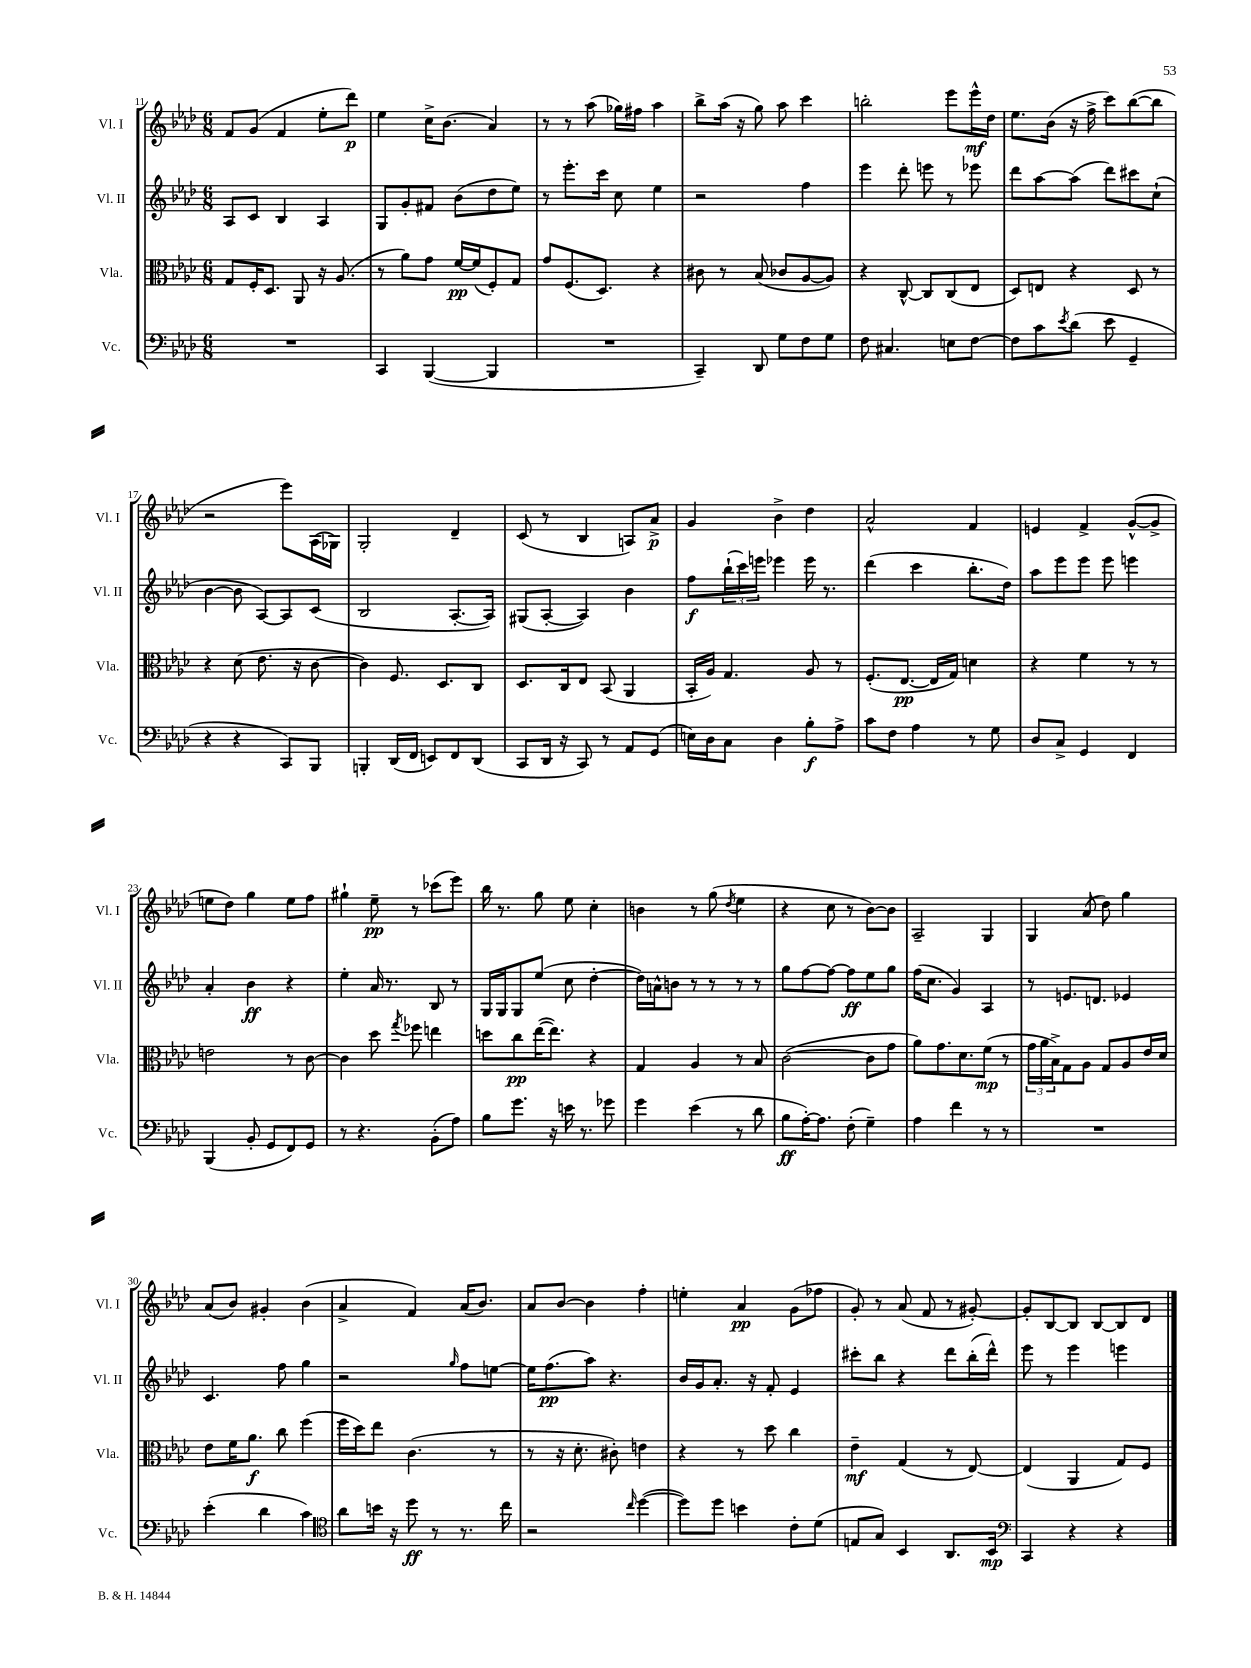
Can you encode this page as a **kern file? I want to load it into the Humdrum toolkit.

**kern	**dynam	**kern	**dynam	**kern	**dynam	**kern	**dynam
*part4	*part4	*part3	*part3	*part2	*part2	*part1	*part1
*staff4	*staff4	*staff3	*staff3	*staff2	*staff2	*staff1	*staff1
*I"Vc.	*	*I"Vla.	*	*I"Vl. II	*	*I"Vl. I	*
*I'Vc.	*	*I'Vla.	*	*I'Vl. II	*	*I'Vl. I	*
*clefF4	*	*clefC3	*	*clefG2	*	*clefG2	*
*k[b-e-a-d-]	*	*k[b-e-a-d-]	*	*k[b-e-a-d-]	*	*k[b-e-a-d-]	*
*M6/8	*	*M6/8	*	*M6/8	*	*M6/8	*
=11	=11	=11	=11	=11	=11	=11	=11
2.r	.	8G/L	.	8A-/L	.	8f/L	.
.	.	16F'/K	.	8c/J	.	(8g/J	.
.	.	8.D-/J	.	.	.	.	.
.	.	.	.	4B-/	.	4f/	.
.	.	8AA-/	.	.	.	.	.
.	.	16r	.	4A-/	.	8ee-'\L	.
.	.	(8.A-/	.	.	.	.	.
.	.	.	.	.	.	8ddd-\J)	p
=12	=12	=12	=12	=12	=12	=12	=12
4CC/	.	8r	.	8G/L	.	4ee-\	.
.	.	8a-\L)	.	8g'/	.	.	.
([4BBB-/	.	8g\J	.	8f#X/J	.	16cc^\KL	.
.	.	.	.	.	.	(8.b-\J	.
.	.	[16f/LL	pp	(8b-\L	.	.	.
.	.	(16f/J]	.	.	.	.	.
4BBB-/]	.	8F'/)	.	8dd-\	.	4a-/)	.
.	.	8G/J	.	8ee-\J)	.	.	.
=13	=13	=13	=13	=13	=13	=13	=13
2.r	.	8g/L	.	8r	.	8r	.
.	.	(8.F/	.	8.eee-'\L	.	8r	.
.	.	.	.	.	.	(8aa-\	.
.	.	8.D-/J)	.	16ccc\Jk	.	.	.
.	.	.	.	8cc\	.	16gg-X\LL)	.
.	.	.	.	.	.	16ff#X\JJ	.
.	.	4r	.	4ee-\	.	4aa-\	.
=14	=14	=14	=14	=14	=14	=14	=14
4CC~/)	.	8c#X\	.	2r	.	8bb-^\L	.
.	.	8r	.	.	.	(16aa-\Jk	.
.	.	.	.	.	.	16r	.
8DD-/	.	(8B-/	.	.	.	8gg\)	.
8G\L	.	8c-X/L	.	.	.	8aa-\	.
8F\	.	[8A-/	.	4ff\	.	4ccc\	.
8G\J	.	8A-/J])	.	.	.	.	.
=15	=15	=15	=15	=15	=15	=15	=15
8F\	.	4r	.	4eee-\	.	2bbn'\	.
4.C#X/	.	.	.	.	.	.	.
.	.	[8C^^/	.	8ddd-'\	.	.	.
.	.	8C/L]	.	8eeen\	.	.	.
8En\L	.	(8C/	.	8r	.	8eee-\L	.
[8F\J	.	8E-/J	.	8eee-X\	.	16eee-^^\L	mf
.	.	.	.	.	.	16dd-\JJ	.
=16	=16	=16	=16	=16	=16	=16	=16
8F\L]	.	8D-/L)	.	8ddd-\L	.	8.ee-\L	.
8c\	.	8En/J	.	[8aa-\	.	.	.
.	.	.	.	.	.	(16b-\Jk	.
8qe-/	.	.	.	.	.	.	.
(8d-\J	.	4r	.	(8aa-\J]	.	16r	.
.	.	.	.	.	.	16ff^\	.
8e-\	.	.	.	8ddd-\L)	.	8ccc\L)	.
4GG~/	.	8D-/	.	8ccc#X\	.	([8bb-\	.
.	.	8r	.	(8cc`\J	.	8bb-\J]	.
!!LO:LB:g=z
=17	=17	=17	=17	=17	=17	=17	=17
4r	.	4r	.	[4b-\	.	2r	.
4r	.	(8d-\	.	8b-\]	.	.	.
.	.	8.e-\	.	[8A-/L)	.	.	.
8CC/L)	.	.	.	8A-/]	.	8eee-\L)	.
.	.	16r	.	.	.	.	.
8BBB-/J	.	[8c\	.	(8c/J	.	(16A-\L	.
.	.	.	.	.	.	16G-X\JJ)	.
=18	=18	=18	=18	=18	=18	=18	=18
4BBBn'/	.	4c\])	.	2B-/	.	2G'/	.
(16DD-/LL	.	8.F/	.	.	.	.	.
16FF/JJ	.	.	.	.	.	.	.
8EEn/L)	.	.	.	.	.	.	.
.	.	8.D-/L	.	.	.	.	.
8FF/	.	.	.	[8.A-'/L	.	4d-~/	.
(8DD-/J	.	8C/J	.	.	.	.	.
.	.	.	.	16A-/Jk])	.	.	.
=19	=19	=19	=19	=19	=19	=19	=19
8CC/L	.	8.D-/L	.	(8G#X/L	.	(8c/	.
16DD-/Jk	.	.	.	[8A-'/J	.	8r	.
16r	.	16C/k	.	.	.	.	.
8CC/)	.	8E-/J	.	4A-/])	.	4B-/	.
8r	.	(8BB-/	.	.	.	.	.
8AA-/L	.	4AA-/	.	4b-\	.	8An/L)	.
(8GG/J	.	.	.	.	.	8a-^/J	p
=20	=20	=20	=20	=20	=20	=20	=20
16En\LL)	.	16BB-'/LL	.	8ff\L	f	4g/	.
16D-\J	.	16A-/JJ)	.	.	.	.	.
8C\J	.	4.G/	.	(24bb-`\L	.	.	.
.	.	.	.	24ccc\)	.	.	.
.	.	.	.	24eeen\JJ	.	.	.
4D-\	.	.	.	4eee-X\	.	4b-^\	.
8B-'\L	f	8A-/	.	16eee-\	.	4dd-\	.
.	.	.	.	8.r	.	.	.
8A-^\J	.	8r	.	.	.	.	.
=21	=21	=21	=21	=21	=21	=21	=21
8c\L	.	(8.F'/L	.	(4ddd-\	.	2a-^^/	.
8F\J	.	.	.	.	.	.	.
.	.	[8.E-/J	pp	.	.	.	.
4A-\	.	.	.	4ccc\	.	.	.
.	.	16E-/LL]	.	.	.	.	.
.	.	16G/JJ)	.	.	.	.	.
8r	.	4dn\	.	8.bb-'\L	.	4f/	.
8G\	.	.	.	.	.	.	.
.	.	.	.	16dd-\Jk)	.	.	.
=22	=22	=22	=22	=22	=22	=22	=22
8D-/L	.	4r	.	8aa-\L	.	4en/	.
8C^/J	.	.	.	8eee-\	.	.	.
4GG/	.	4f\	.	8eee-\J	.	4f^/	.
.	.	.	.	8eee-\	.	.	.
4FF/	.	8r	.	4eeen\	.	([8g^^/L	.
.	.	8r	.	.	.	8g^/J]	.
!!LO:LB:g=z
=23	=23	=23	=23	=23	=23	=23	=23
(4BBB-/	.	2en\	.	4a-'/	.	8een\L	.
.	.	.	.	.	.	8dd-\J)	.
8BB-'/	.	.	.	4b-\	ff	4gg\	.
8GG/L	.	.	.	.	.	.	.
8FF/)	.	8r	.	4r	.	8ee\L	.
8GG/J	.	[8c\	.	.	.	8ff\J	.
=24	=24	=24	=24	=24	=24	=24	=24
8r	.	4c\]	.	4ee-'\	.	4gg#X`\	.
4.r	.	.	.	.	.	.	.
.	.	8dd-\	.	16a-/	.	8ee-~\	pp
.	.	.	.	8.r	.	.	.
.	.	8qgg/	.	.	.	.	.
.	.	8ff-X\	.	.	.	8r	.
(8BB-'\L	.	4een\	.	8B-/	.	(8ccc-X\L	.
8A-\J)	.	.	.	8r	.	8eee-\J)	.
=25	=25	=25	=25	=25	=25	=25	=25
8B-\L	.	8ddn\L	.	16G/LL	.	16bb-\	.
.	.	.	.	16G/J	.	8.r	.
8.g\J	.	8cc\	pp	8G/	.	.	.
.	.	([16ee-\K	.	(8ee-/J	.	8gg\	.
16r	.	8.ee-\J])	.	.	.	.	.
16en\	.	.	.	8cc\	.	8ee-\	.
8.r	.	.	.	.	.	.	.
.	.	4r	.	[4dd-'\	.	4cc'\	.
8g-X\	.	.	.	.	.	.	.
=26	=26	=26	=26	=26	=26	=26	=26
4g\	.	4G/	.	16dd-\LL])	.	4bn\	.
.	.	.	.	16an^^\J	.	.	.
.	.	.	.	8bn\J	.	.	.
(4e-\	.	4A-/	.	8r	.	8r	.
.	.	.	.	8r	.	(8gg\	.
.	.	.	.	.	.	8qdd-/	.
8r	.	8r	.	8r	.	4ee-\	.
8d-\	.	8B-/	.	8r	.	.	.
=27	=27	=27	=27	=27	=27	=27	=27
8B-\L	ff	([2c\	.	8gg\L	.	4r	.
[16A-'\K)	.	.	.	[8ff\	.	.	.
8.A-\J]	.	.	.	.	.	.	.
.	.	.	.	8ff\J_	.	8cc\	.
(8F'\	.	.	.	8ff\L]	ff	8r	.
4G~\)	.	8c\L]	.	8ee-\	.	[8b-\L)	.
.	.	8g\J	.	8gg\J	.	8b-\J]	.
=28	=28	=28	=28	=28	=28	=28	=28
4A-\	.	8a-\L)	.	(16ff\KL	.	2A-~/	.
.	.	.	.	8.cc\J	.	.	.
.	.	8.g\	.	.	.	.	.
4f\	.	.	.	4g/)	.	.	.
.	.	8.d-\	.	.	.	.	.
8r	.	(8f\J	mp	4A-/	.	4G/	.
8r	.	8r	.	.	.	.	.
=29	=29	=29	=29	=29	=29	=29	=29
2.r	.	24g\LL	.	8r	.	4G/	.
.	.	24a-\	.	.	.	.	.
.	.	24B-^\J)	.	.	.	.	.
.	.	8G\	.	8.en/L	.	.	.
.	.	8A-\J	.	.	.	(8a-/	.
.	.	.	.	8.dn/J	.	.	.
.	.	8G/L	.	.	.	8dd-\)	.
.	.	8A-/	.	4e-X/	.	4gg\	.
.	.	16e-/L	.	.	.	.	.
.	.	16d-/JJ	.	.	.	.	.
!!LO:LB:g=z
=30	=30	=30	=30	=30	=30	=30	=30
(4e-'\	.	8e-\L	.	4.c/	.	(8a-/L	.
.	.	16f\K	.	.	.	8b-/J)	.
.	.	8.a-\J	f	.	.	.	.
4d-\	.	.	.	.	.	4g#X'/	.
.	.	8cc\	.	8ff\	.	.	.
4c\)	.	(4ff\	.	4gg\	.	(4b-\	.
=31	=31	=31	=31	=31	=31	=31	=31
*clefC4	*	*	*	*	*	*	*
8a-\L	.	16ff\LL	.	2r	.	4a-^/	.
.	.	16dd-\J)	.	.	.	.	.
16bn\Jk	.	8ee-\J	.	.	.	.	.
16r	.	.	.	.	.	.	.
8dd-\	ff	(4.c\	.	.	.	4f/)	.
8r	.	.	.	.	.	.	.
.	.	.	.	16qqgg/	.	.	.
8.r	.	.	.	8ff\L	.	(16a-/KL	.
.	.	.	.	.	.	8.b-/J)	.
.	.	8r	.	[8een\J	.	.	.
16cc\	.	.	.	.	.	.	.
=32	=32	=32	=32	=32	=32	=32	=32
2r	.	8r	.	16ee\KL]	.	8a-/L	.
.	.	.	.	(8.ff\	pp	.	.
.	.	16r	.	.	.	[8b-/J	.
.	.	8.d-'\	.	.	.	.	.
.	.	.	.	8aa-\J)	.	4b-\]	.
.	.	8c#X'\)	.	4.r	.	.	.
16qqcc/	.	.	.	.	.	.	.
([4dd-\	.	4en\	.	.	.	4ff'\	.
=33	=33	=33	=33	=33	=33	=33	=33
8dd-\L])	.	4r	.	16b-/LL	.	4een'\	.
.	.	.	.	16g/J	.	.	.
8dd-\J	.	.	.	8.a-'/J	.	.	.
4bn\	.	8r	.	.	.	4a-/	pp
.	.	.	.	16r	.	.	.
.	.	8dd-\	.	8f'/	.	.	.
8c'\L	.	4cc\	.	4e-/	.	(8g\L	.
(8d-\J	.	.	.	.	.	8ff-X\J	.
=34	=34	=34	=34	=34	=34	=34	=34
8En/L	.	4e-~\	mf	8ccc#X'\L	.	8g'/)	.
8G/J)	.	.	.	8bb-\J	.	8r	.
4BB-/	.	(4G/	.	4r	.	(8a-/	.
.	.	.	.	.	.	8f/	.
8.AA-/L	.	8r	.	8ddd-\L	.	8r	.
.	.	[8E-/)	.	(16bb-'\L	.	[8g#X'/)	.
16BB-/Jk	mp	.	.	16ddd-^^\JJ)	.	.	.
=35	=35	=35	=35	=35	=35	=35	=35
*clefF4	*	*	*	*	*	*	*
4CC/	.	(4E-/]	.	8eee-\	.	8g#'/L]	.
.	.	.	.	8r	.	[8B-/	.
4r	.	4AA-/	.	4eee-\	.	8B-/J]	.
.	.	.	.	.	.	[8B-/L	.
4r	.	8G/L)	.	4eeen\	.	8B-/]	.
.	.	8F/J	.	.	.	8d-/J	.
==	==	==	==	==	==	==	==
*-	*-	*-	*-	*-	*-	*-	*-
